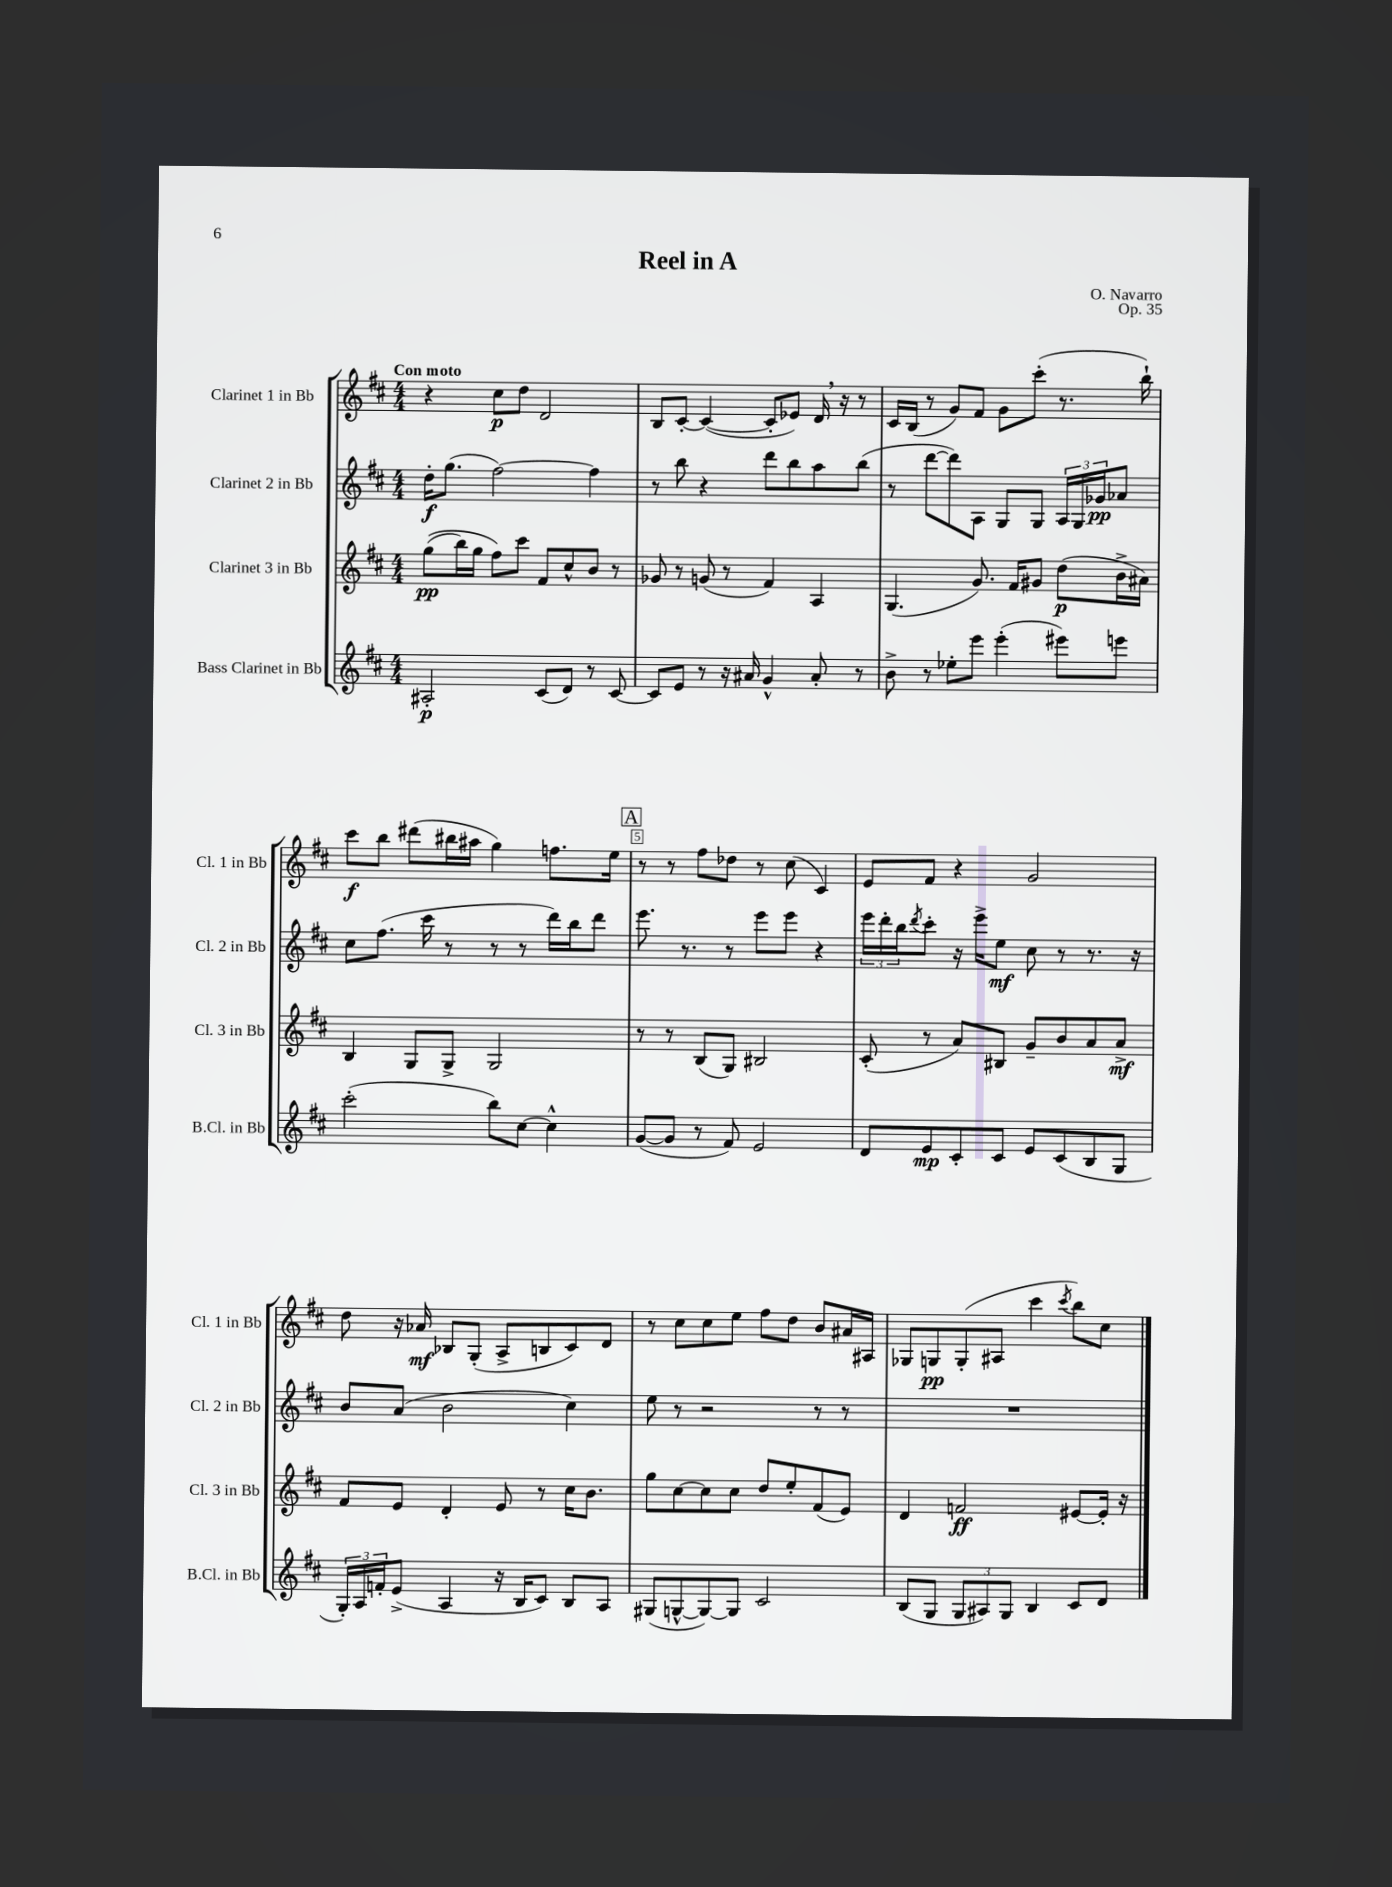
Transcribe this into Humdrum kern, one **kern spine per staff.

**kern	**kern	**kern	**kern
*staff4	*staff3	*staff2	*staff1
*clefG2	*clefG2	*clefG2	*clefG2
*k[f#c#]	*k[f#c#]	*k[f#c#]	*k[f#c#]
*M4/4	*M4/4	*M4/4	*M4/4
2A#'/	&((8gg\L	16dd'\LK	4r
.	.	(8.gg\J	.
.	16bb\L)	.	.
.	16gg\JJ	.	.
.	8ff#\L&)	[2ff#\)	8cc#\L
.	8ccc#\J	.	8dd\J
(8c#/L	8f#/L	.	2d/
8d/J)	8cc#^^/	.	.
8r	8b/J	4ff#\]	.
[8c#/	8r	.	.
=	=	=	=
8c#/]L	8g-/	8r	8B/L
8e/J	8r	8bb\	[8c#'/J
8r	(8g/	4r	(4c#/_
16r	8r	.	.
16a#/	.	.	.
4g^^/	4f#/)	8ddd\L	8c#'/]L
.	.	8bb\	8e-/J)
8a#'/	4A/	8aa\	16d/
.	.	.	16r
8r	.	(8bb\J	8r
=	=	=	=
8b^\	(4.G/	8r	16c#/LL
.	.	.	(16B/JJ
8r	.	[8ddd\L	8r
8ee-'\L	.	8ddd\])	8g/L)
8eee\J	8.g/)	8A\J	8f#/J
(4eee'\	.	8G/L	8g\L
.	16f#/LK	.	.
.	8g#/J	8G/J	(8ccc#'\J
8eee#\L)	(8dd\L	24A/LL	8.r
.	.	24G/	.
.	.	24g-/J	.
8eee\J	16b^\L	8a-/J	.
.	16a#\JJ)	.	16bb`\)
=	=	=	=
(2ccc#'\	4B/	8cc#\L	8ccc#\L
.	.	(8.ff#\J	8bb\J
.	8G/L	.	(8ddd#\L
.	.	16ccc#\	.
.	8G^/J	8r	16bb#\L
.	.	.	16aa#\JJ
8bb\L)	2G/	8r	4gg\)
[8cc#\J	.	8r	.
4cc#^^\]	.	16ddd\LL)	8.ff\L
.	.	16bb\J	.
.	.	8ddd\J	.
.	.	.	16ee\Jk
=	=	=	=
([8g/L	8r	8.eee\	8r
8g/]J	8r	.	8r
.	.	8.r	.
8r	(8B/L	.	8ff#\L
8f#/)	8G/J)	8r	8dd-\J
2e/	2B#/	8eee\L	8r
.	.	8eee\J	(8cc#\
.	.	4r	4c#/)
=	=	=	=
8d/L	(8c#'/	24eee\LL	8e/L
.	.	24ddd'\	.
.	.	24bb\J	.
.	.	8qddd/	.
8e/	8r	8ccc#'\J	8f#/J
8c#'/	8a/L)	16r	4r
.	.	16eee^\LK	.
8c#/J	8B#/J	8ee\J	.
8e/L	8g~/L	8cc#\	2g/
(8c#/	8b/	8r	.
8B/	8a/	8.r	.
8G/J	8a^/J	.	.
.	.	16r	.
=	=	=	=
24G'/LL)	8f#/L	8b/L	8dd\
24A/	.	.	.
24f'/J	.	.	.
(8e^/J	8e/J	(8a/J	16r
.	.	.	16a-/
4A/	4d'/	2b\	8B-/L
.	.	.	(8G'/J
16r	8e/	.	8A^/L
16B/LK	.	.	.
8c#/J)	8r	.	8B/
8B/L	16cc#\LK	4cc#\)	8c#/)
.	8.b\J	.	.
8A/J	.	.	8d/J
=	=	=	=
(8G#/L	8gg\L	8ee\	8r
[8G^^/	[8cc#\	8r	8cc#\L
8G/_)	8cc#\]	2r	8cc#\
8G/]J	8cc#\J	.	8ee\J
2c#/	8dd/L	.	8ff#\L
.	8ee'/	.	8dd\J
.	(8f#/	8r	8b/L
.	8e/J)	8r	16a#/L
.	.	.	16A#/JJ
=	=	=	=
(8B/L	4d/	1r	8G-/L
8G/J	.	.	8G/
12G/L	2f/	.	(8G'/
12A#/)	.	.	.
.	.	.	8A#/J
12G/J	.	.	.
4B/	.	.	4ccc#\
.	.	.	8qccc#/
8c#/L	[8e#/L	.	8bb\L)
8d/J	16e#'/]Jk	.	8cc#\J
.	16r	.	.
==	==	==	==
*-	*-	*-	*-
